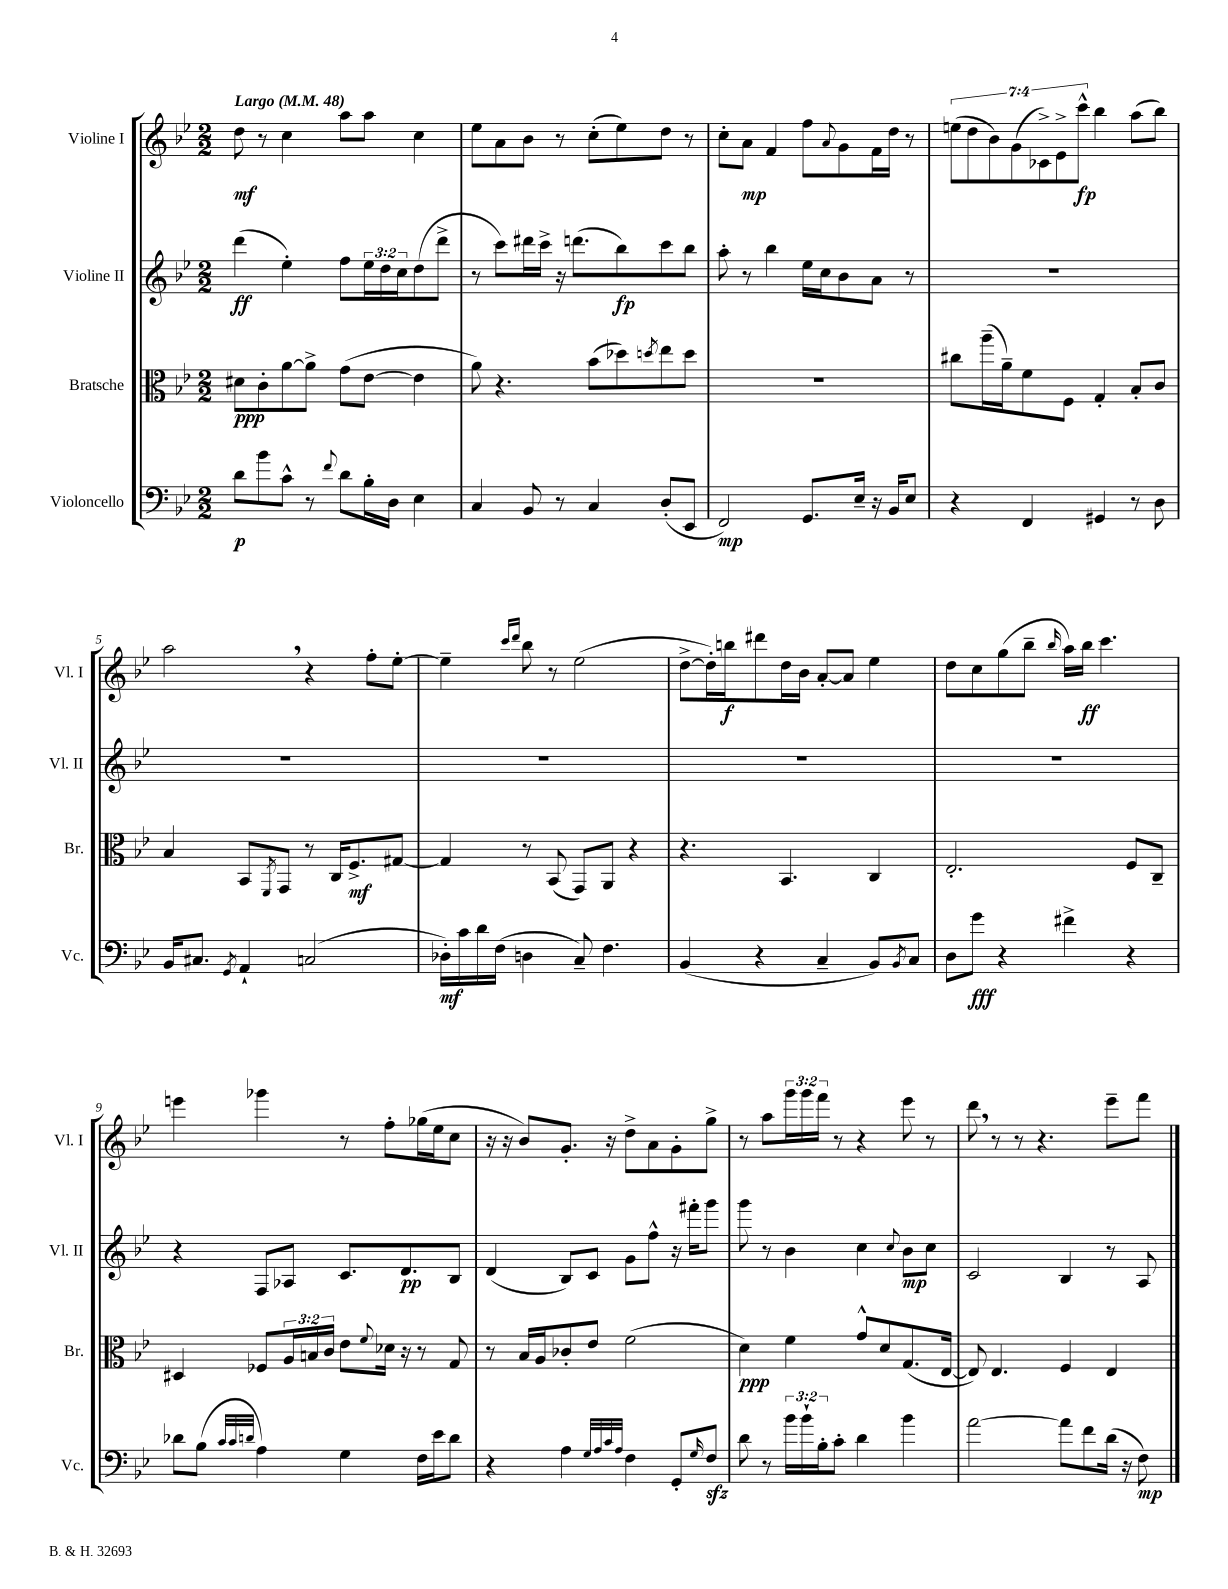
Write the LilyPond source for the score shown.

<<
\new StaffGroup <<
\new Staff = "s0" \with { instrumentName = "Violine I" shortInstrumentName = "Vl. I" } {
    \clef treble \key bes \major \numericTimeSignature \time 2/2 \override Staff.TupletNumber.text = #tuplet-number::calc-fraction-text \tempo "Largo" 4 = 48
    d''8\mf r8 c''4 a''8 a''8 c''4 |
    ees''8 a'8 bes'8 r8 c''8-.( ees''8) d''8 r8 |
    c''8-. a'8\mp f'4 f''8 \appoggiatura { a'8 } g'8 f'16 d''16 r8 |
    \tuplet 7/4 { e''8( d''8 bes'8) g'8( ces'8->) ees'8-> c'''8-^\fp } bes''4 a''8( bes''8) |
    a''2 \breathe r4 f''8-. ees''8~-. |
    ees''4-- \grace { c'''16 d'''16 } bes''8 r8 ees''2( |
    d''8~-> d''16-.) b''16\f dis'''8 d''16 bes'16 a'8~-. a'8 ees''4 |
    d''8 c''8 g''8( bes''8-- \grace { bes''16 } a''16) bes''16\ff c'''4. |
    e'''4 ges'''4 r8 f''8-. ges''16( ees''16 c''8 |
    r16 r16 bes'8) g'8.-. r16 d''8-> a'8 g'8-. g''8-> |
    r8 a''8 \tuplet 3/2 { g'''16 g'''16 f'''16 } r8 r4 ees'''8 r8 |
    d'''8 \breathe r8 r8 r4. ees'''8-- f'''8 \bar "|." |
}
\new Staff = "s1" \with { instrumentName = "Violine II" shortInstrumentName = "Vl. II" } {
    \clef treble \key bes \major \numericTimeSignature \time 2/2 \override Staff.TupletNumber.text = #tuplet-number::calc-fraction-text
    d'''4\ff( ees''4-.) f''8 \tuplet 3/2 { ees''16 d''16 c''16 } d''8( d'''8-> |
    r8 c'''8) dis'''16 c'''16-> r16 d'''8.( bes''8\fp) c'''8 bes''8 |
    a''8-. r8 bes''4 ees''16 c''16 bes'8 a'8 r8 |
    R1 |
    R1 |
    R1 |
    R1 |
    R1 |
    r4 f8 aes8 c'8. d'8.\pp bes8 |
    d'4( bes8) c'8 g'8 f''8-^ r16 fis'''16-. g'''8 |
    g'''8 r8 bes'4 c''4 \appoggiatura { c''8 } bes'8\mp c''8 |
    c'2 bes4 r8 a8 \bar "|." |
}
\new Staff = "s2" \with { instrumentName = "Bratsche" shortInstrumentName = "Br." } {
    \clef alto \key bes \major \numericTimeSignature \time 2/2 \override Staff.TupletNumber.text = #tuplet-number::calc-fraction-text
    dis'8\ppp c'8-. a'8~ a'8-> g'8( ees'8~ ees'4 |
    a'8) r4. bes'8( des''8) \acciaccatura { d''8 } ees''8 d''8 |
    R1 |
    cis''8 a''16--( a'16--) f'8 f8 g4-. bes8-. c'8 |
    bes4 bes,8 \acciaccatura { f,8 } g,8 r8 c16 f8.->\mf gis8~ |
    gis4 r8 bes,8( g,8) a,8 r4 |
    r4. bes,4. c4 |
    ees2.-. f8 c8-- |
    dis4 fes8 \tuplet 3/2 { a16 b16 c'16 } ees'8 \appoggiatura { f'8 } des'16 r16 r8 g8 |
    r8 bes16 a16 ces'8-. ees'8 f'2( |
    d'4\ppp) f'4 g'8-^ d'8 g8.( ees16~ |
    ees8) ees4. f4 ees4 \bar "|." |
}
\new Staff = "s3" \with { instrumentName = "Violoncello" shortInstrumentName = "Vc." } {
    \clef bass \key bes \major \numericTimeSignature \time 2/2 \override Staff.TupletNumber.text = #tuplet-number::calc-fraction-text
    d'8\p bes'8 c'8-^ r8 \appoggiatura { f'8 } d'8 bes16-. d16 ees4 |
    c4 bes,8 r8 c4 d8-.( ees,8 |
    f,2\mp) g,8. ees16-- r16 bes,16 ees8 |
    r4 f,4 gis,4 r8 d8 |
    bes,16 cis8. \acciaccatura { g,8 } a,4-! c2( |
    des16-.\mf) c'16 d'16 f16( d4 c8--) f4. |
    bes,4( r4 c4-- bes,8) \acciaccatura { bes,8 } c8 |
    d8 g'8\fff r4 fis'4-> r4 |
    des'8 bes8( \grace { c'32 c'32 d'32 } a4) g4 f16 ees'16 d'8 |
    r4 a4 \grace { g32 a32 c'32 a32 } f4 g,8-. \grace { g16 } f8\sfz |
    d'8 r8 \tuplet 3/2 { bes'16 bes'16-! bes16-. } c'8-. d'4 bes'4 |
    a'2~ a'8 f'8 d'16( r16 f8\mp) \bar "|." |
}
>>
>>
